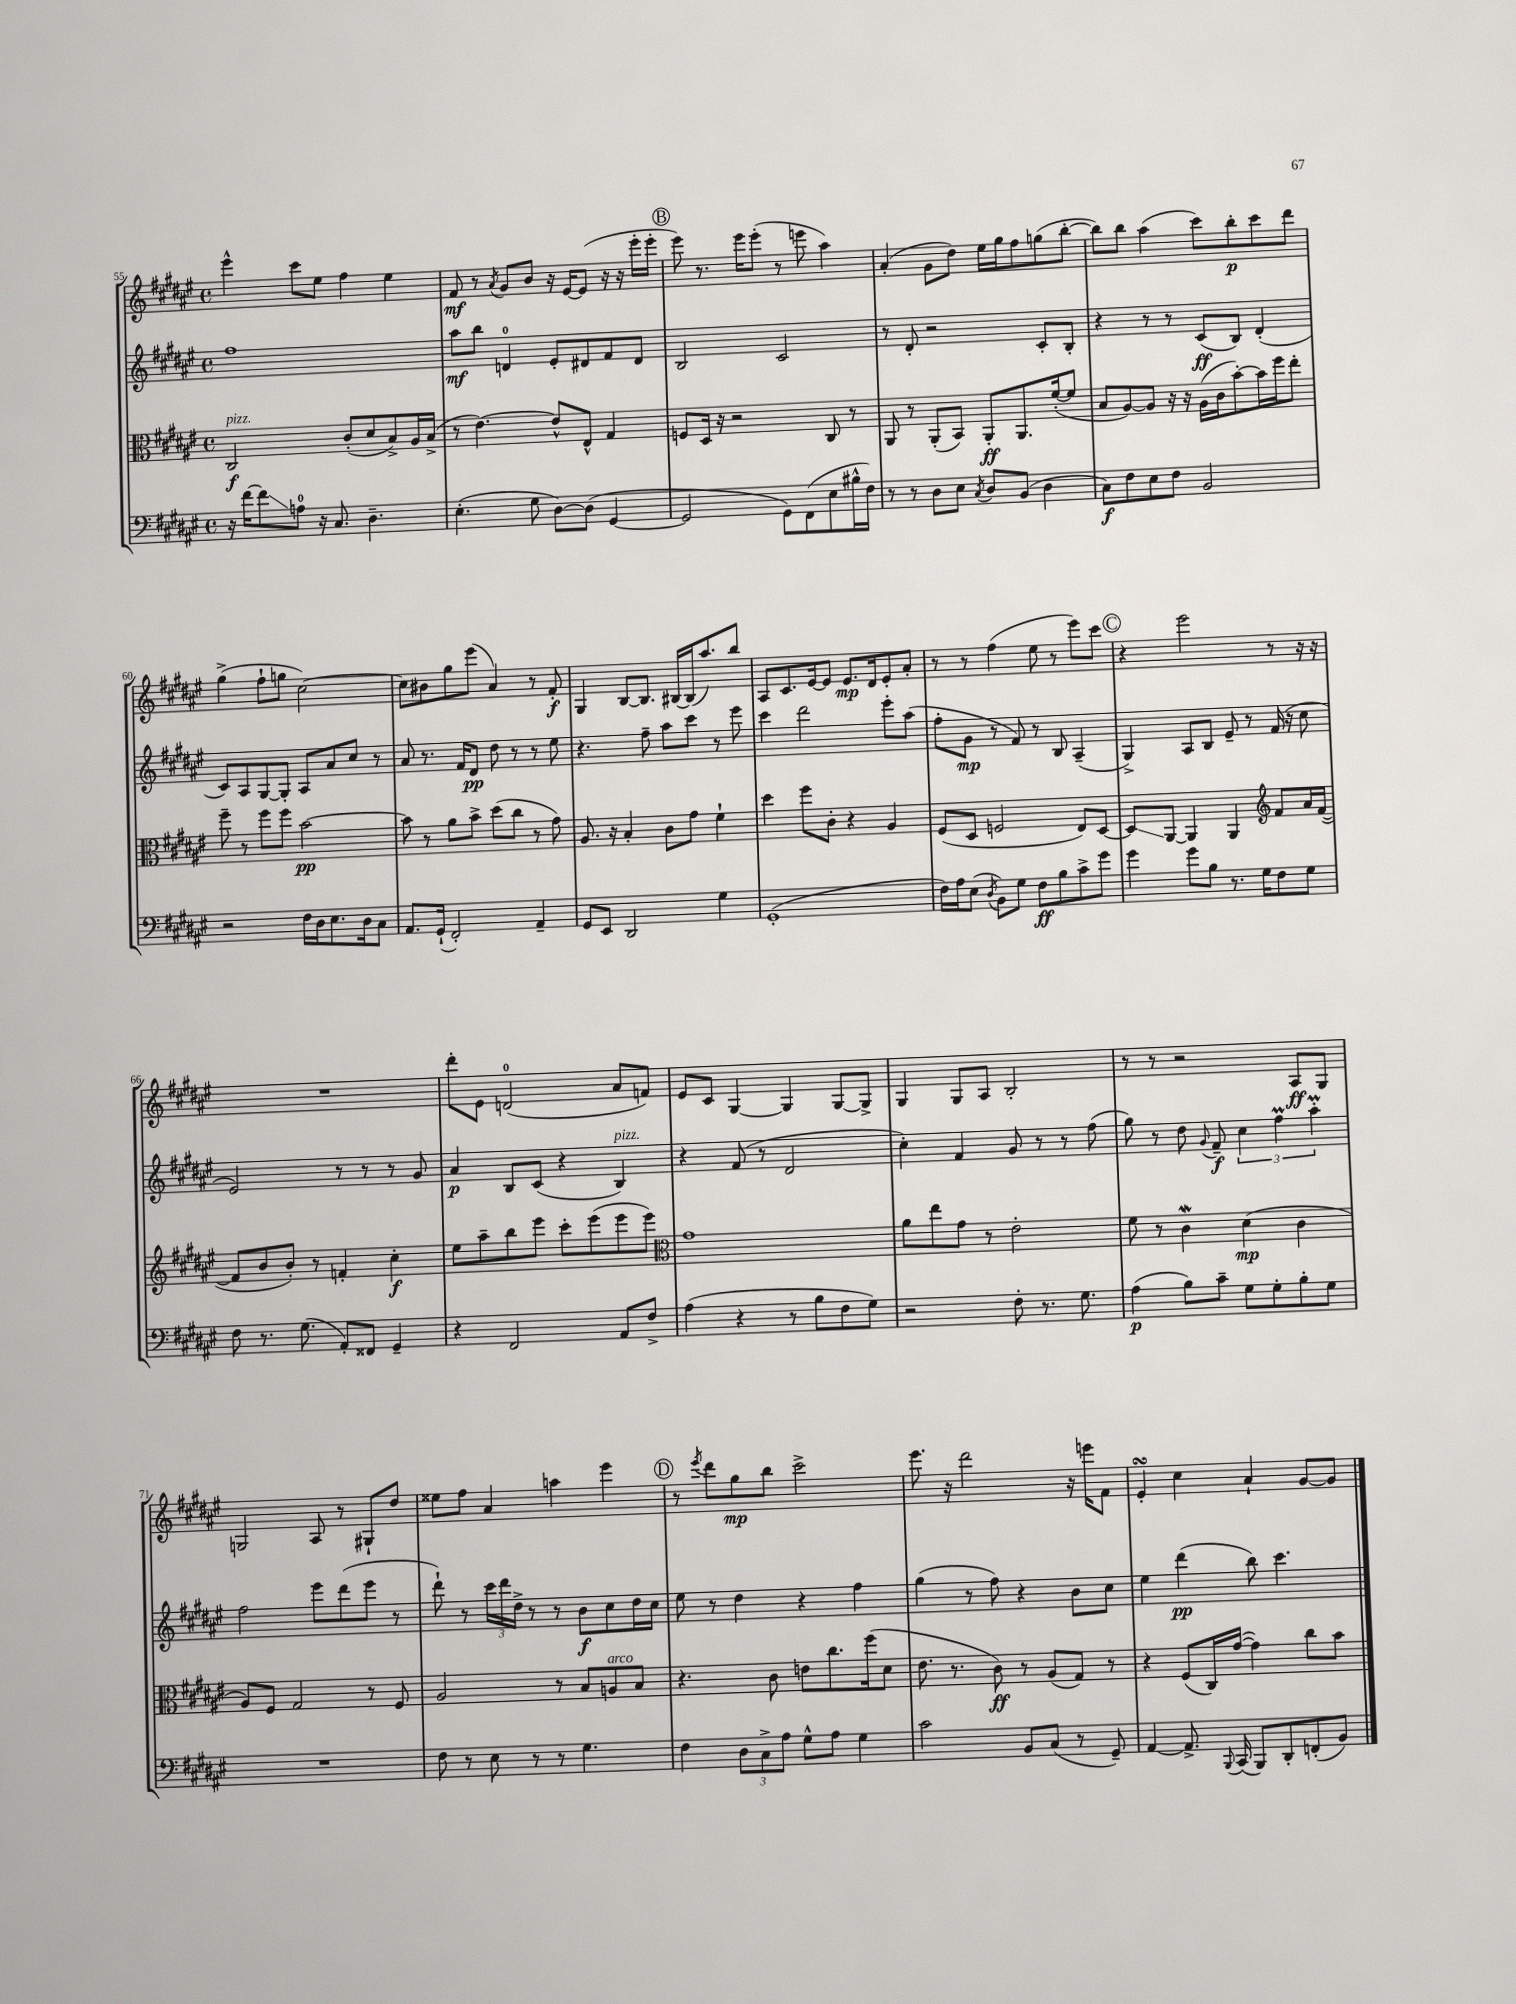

**kern	**kern	**kern	**kern
*staff4	*staff3	*staff2	*staff1
*clefF4	*clefC3	*clefG2	*clefG2
*k[f#c#g#d#a#e#]	*k[f#c#g#d#a#e#]	*k[f#c#g#d#a#e#]	*k[f#c#g#d#a#e#]
*M4/4	*M4/4	*M4/4	*M4/4
*met(c)	*met(c)	*met(c)	*met(c)
16r	2C#	1ff#	4eee#^^
[16f#	.	.	.
8f#]	.	.	.
8A	.	.	8ccc#
16r	.	.	8ee#
8.C#	.	.	.
.	(8c#'	.	4ff#
4.D#~	8d#	.	.
.	8B^)	.	4ee#
.	16A#	.	.
.	(16B^	.	.
=	=	=	=
(4.E#'	8r	8aa#	8f#
.	[4.e#)	8bb	8r
.	.	.	8qa#
.	.	4d	8g#
8G#	.	.	8b
[8D#)	8e#^^]	8e#'	16r
.	.	.	[16e#
(8D#]	8E#^^	8d#	(8e#]
[4GG#	4G#	8f#	16r
.	.	.	16r
.	.	8d#	16eee#'
.	.	.	16eee#'
=	=	=	=
2GG#]	8F	2B	8eee#)
.	16D#	.	8.r
.	16r	.	.
.	2r	.	.
.	.	.	16eee#
.	.	.	(8eee#'
8GG#)	.	2c#	8r
(8FF#	.	.	8eee
8E#	8C#	.	4aa#)
16B#^^	8r	.	.
16F#)	.	.	.
=	=	=	=
8r	8AA#	8r	(4a#'
8r	8r	8d#'	.
8D#	(8AA#'	2r	8g#
8E#	8BB)	.	8dd#)
8qC#	.	.	.
8D#	8AA#'	.	16ee#
.	.	.	16gg#
(8BB	8.AA#	.	8ff#
4D#	.	8c#'	(8gg
.	([16f#'	.	.
.	8f#]	8B'	[8bb'
=	=	=	=
8C#)	8B	4r	8bb])
8F#	[8A#)	.	8bb
8E#	8A#]	8r	(4aa#
8F#	16r	8r	.
.	16r	.	.
2BB	(16A#	(8c#	8ccc#)
.	16c#	.	.
.	[8b')	8B)	8bb'
.	16b]	(4d#'	8ccc#
.	16ff#	.	.
.	8ee#'	.	8ddd#
=	=	=	=
2r	8ff#~	8c#)	(4gg#^
.	8r	8A#	.
.	8ff#	[8G#	8ff#`
.	8ff#	8G#']	8gg
16F#	[2b	8A#	[2cc#)
16D#	.	.	.
8.E#	.	8a#	.
.	.	8cc#	.
16D#	.	.	.
8C#	.	8r	.
=	=	=	=
8.AA#	8b]	8a#	8cc#]
.	8r	8.r	8b#
(16GG#`	.	.	.
2FF#')	8a#	.	8gg#
.	.	16f#	.
.	8b^	8d#	(8eee#
.	(8dd#	8dd#	4a#)
.	8cc#	8r	.
4AA#~	8r	8r	8r
.	8g#)	8ee#	8f#'
=	=	=	=
8GG#	8.A#	4.r	4G#
8EE#	.	.	.
.	16r	.	.
2DD#	4B'	.	[8B
.	.	8ff#~	8.B]
.	8c#	8aa#	.
.	.	.	[16B#
.	8g#	8ccc#	(16B#]
.	.	.	8.aa#)
4G#	4f#`	8r	.
.	.	8eee#	8bb
=	=	=	=
(1GG#'	4dd#	4ccc#	8A#
.	.	.	8.c#
.	8ff#	2ddd#	.
.	.	.	[16e#
.	8c#'	.	8e#]
.	4r	.	8.e#
.	.	.	16d#
.	4A#	8eee#'	8e#'
.	.	(8aa#	8a#'
=	=	=	=
16F#)	(8F#	8ff#'	8r
16A#	.	.	.
(8E#	8D#	8g#	8r
8qD#	.	.	.
8BB)	2F	8r	(4ff#
8G#	.	8f#)	.
8F#	.	8r	8ee#
8B	.	8B	8r
8c#^	8E#)	(4A#~	8eee#)
8g#	[8D#	.	8ccc#
=	=	=	=
4g#	8D#]	4G#^)	4r
.	[8AA#	.	.
8g#	4AA#]	8A#	2eee#
8B	.	8B	.
8.r	4AA#	8e#~	.
.	.	8r	.
16G#	.	.	.
*	*clefG2	*	*
8F#	8f#	(16f#	8r
.	.	16r	.
8G#	16a#	8cc#	16r
.	([16f#	.	16r
=	=	=	=
8F#	8f#]	2e#)	1r
8.r	8b	.	.
.	8b')	.	.
(8.G#	.	.	.
.	8r	.	.
8AA#')	4f'	8r	.
8FF##	.	8r	.
4GG#~	4cc#'	8r	.
.	.	8g#	.
=	=	=	=
4r	8ee#	4a#	8ddd#'
.	8aa#~	.	8e#
2FF#	8bb	8B	(2d
.	8eee#	(8c#	.
.	8ccc#'	4r	.
.	(8eee#	.	.
8AA#	8eee#	4B)	8a#
8F#^	8eee#)	.	8f)
=	=	=	=
*	*clefC3	*	*
(4A#	1g#	4r	8e#
.	.	.	8c#
4r	.	(8f#	[4G#
.	.	8r	.
8r	.	2d#	4G#]
8B	.	.	.
8F#	.	.	[8G#
8G#)	.	.	8G#^]
=	=	=	=
2r	8a#	4cc#')	4G#
.	8ee#	.	.
.	8g#	4f#	8G#
.	8r	.	8A#
8F#'	2e#'	8g#	2B'
8.r	.	8r	.
.	.	8r	.
8.G#	.	.	.
.	.	(8ff#	.
=	=	=	=
(4A#	8f#	8gg#)	8r
.	8r	8r	8r
8B)	4c#	8dd#	2r
.	.	8qqg#	.
8c#~	.	8f#~	.
8G#	(4d#	6cc#	.
8G#'	.	.	.
.	.	6ff#	.
8B'	4c#	.	8A#
.	.	6aa#'	.
8G#	.	.	8G#
=	=	=	=
1r	8A#)	2ff#	2G
.	8F#	.	.
.	2G#	.	.
.	.	8eee#	8A#
.	.	(8ddd#	8r
.	8r	8eee#	8G#`
.	8F#	8r	8dd#
=	=	=	=
8F#	2A#	8ddd#`)	8ee##
8r	.	8r	8ff#
8E#	.	24ccc#	4a#
.	.	24ddd#	.
.	.	24dd#^	.
8r	.	8r	.
8r	8r	8r	4aa
4.G#	8B	8b	.
.	8A	8cc#	4eee#
.	8B	16dd#	.
.	.	16cc#	.
=	=	=	=
4F#	4.r	8ee#	8r
.	.	.	8qeee#
.	.	8r	8ddd#
12D#	.	4dd#	8gg#
12C#^	.	.	.
.	8c#	.	8bb
12A#	.	.	.
8G#^^	8e	4r	2ccc#^
8A#	8.cc#	.	.
4G#	.	4ff#	.
.	(16ff#	.	.
.	8d#	.	.
=	=	=	=
2c#	8.e#	(4gg#	8.eee#
.	8.r	.	16r
.	.	8r	2ddd#
.	8c#)	8ff#)	.
8BB	8r	4r	.
(8C#	(8A#	.	.
8r	8G#)	8b	16r
.	.	.	16eee
8GG#~)	8r	8cc#	8f#
=	=	=	=
[4AA#	4r	4ee#	4e#'
8.AA#^]	(8F#	(4ddd#	4cc#
.	16C#)	.	.
8qqBBB	.	.	.
(16CC#	([16g#	.	.
8BBB)	4g#])	8bb)	4a#`
8DD#'	.	4.ccc#	.
(8FF'	8cc#	.	[8g#
8BB)	8b	.	8g#]
==	==	==	==
*-	*-	*-	*-
